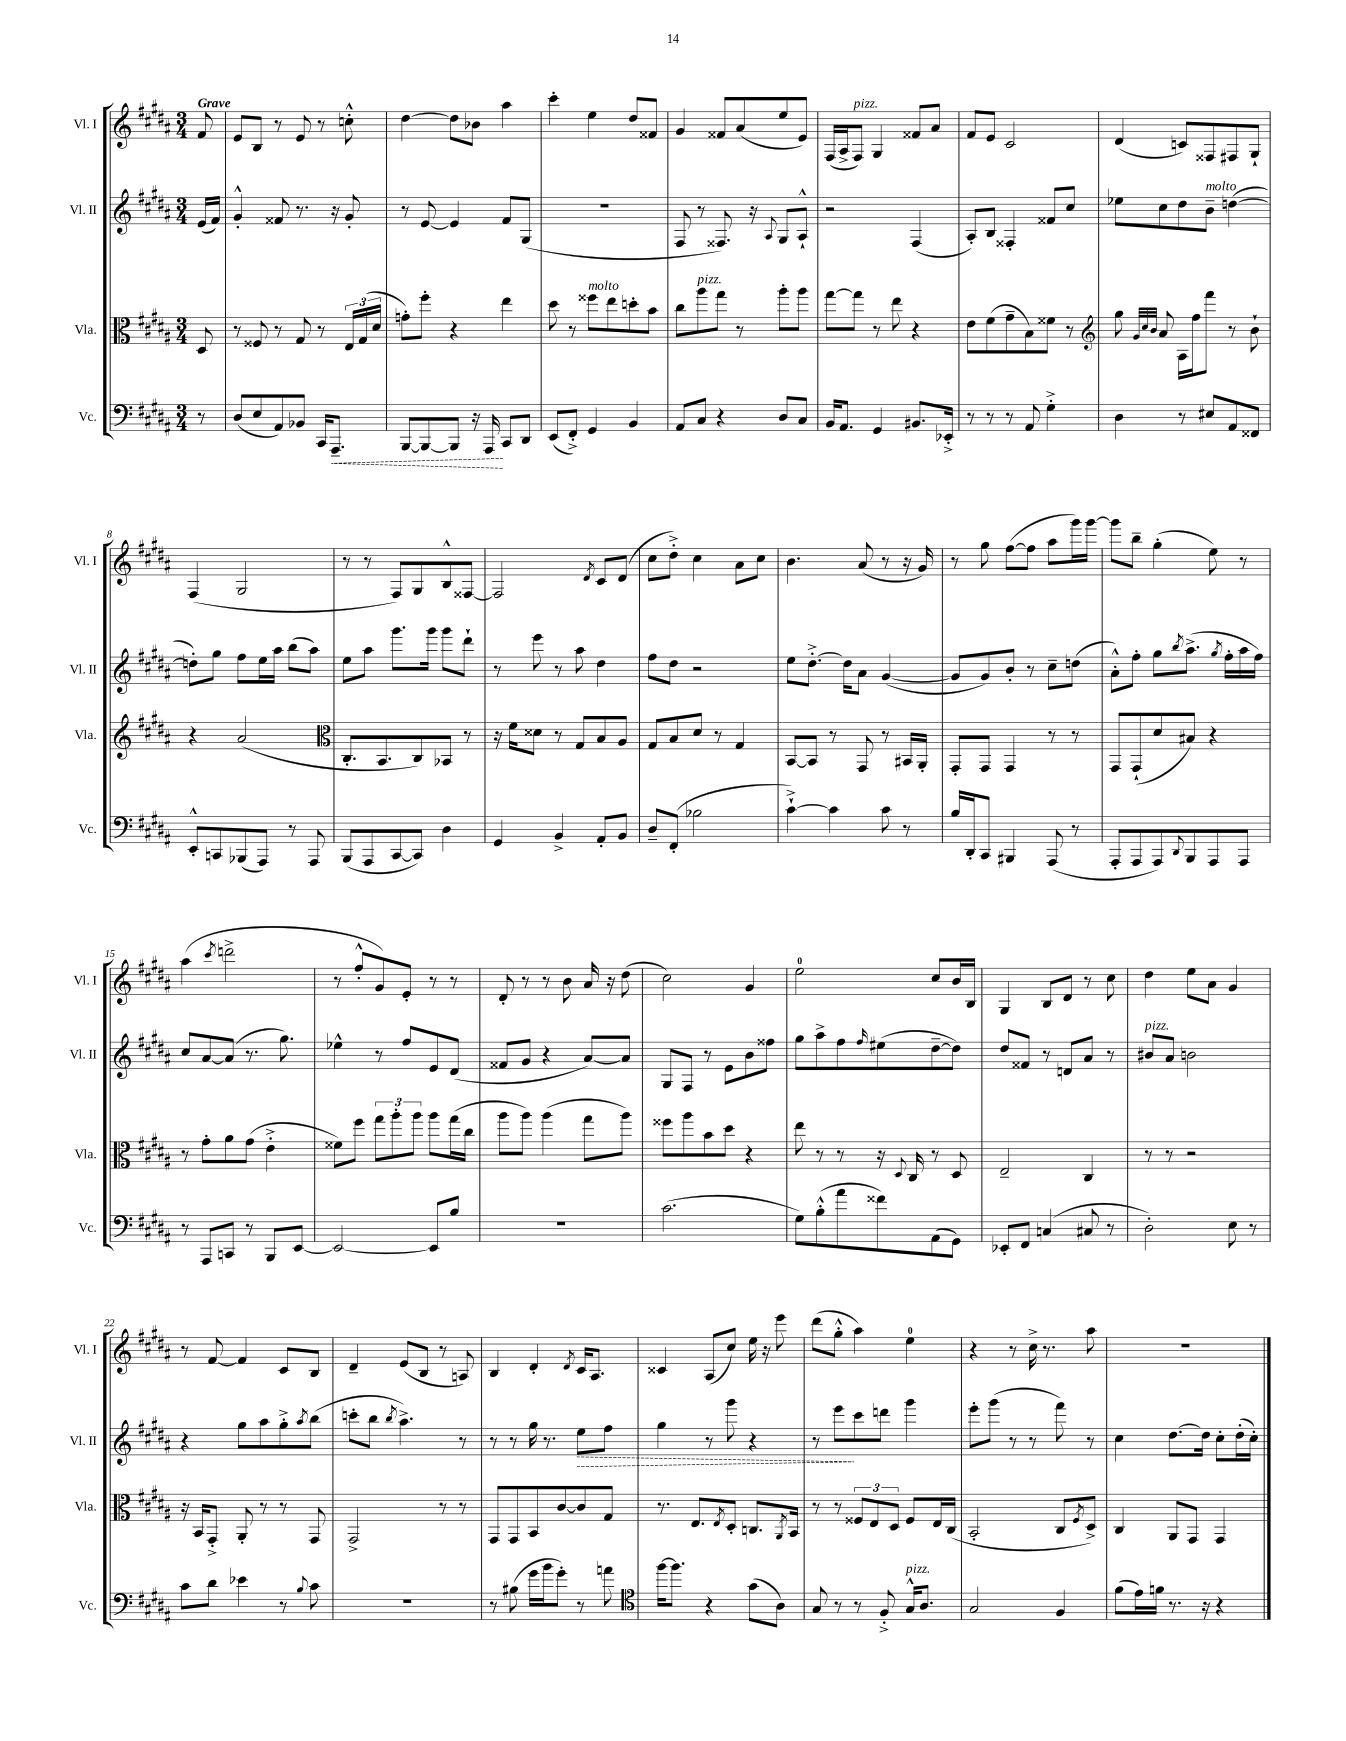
<<
\new StaffGroup <<
\new Staff = "s0" \with { instrumentName = "Vl. I" shortInstrumentName = "Vl. I" } {
    \clef treble \key b \major \numericTimeSignature \time 3/4 \partial 8 \tempo "Grave"
    fis'8 |
    e'8 b8 r8 e'8 r8 c''8-.-^ |
    dis''4~ dis''8 bes'8 ais''4 |
    cis'''4-. e''4 dis''8 fisis'8 |
    gis'4 fisis'8 ais'8( e''8 e'8) |
    fis16( ais16-> fis8^\markup { \italic "pizz." }) gis4 fisis'8 ais'8 |
    fis'8 e'8 cis'2 |
    dis'4( c'8) fisis8 fis8 gis8-! |
    fis4( gis2 |
    r8 r8 fis8) gis8 b8-^ fisis8~ |
    fisis2 \acciaccatura { dis'8 } cis'8 dis'8( |
    cis''8 dis''8-.->) cis''4 ais'8 cis''8 |
    b'4. ais'8( r8 r16 gis'16) |
    r8 gis''8 fis''8~( fis''8 ais''8 gis'''16) gis'''16~ |
    gis'''8 b''8-- gis''4-.( e''8) r8 |
    ais''4( \acciaccatura { cis'''8 } d'''2-> |
    r8 fis''8-.-^ gis'8) e'8-. r8 r8 |
    dis'8-. r8 r8 b'8 ais'16 r16 dis''8( |
    cis''2) gis'4 |
    e''2-0 cis''8 b'16 b16 |
    gis4 b8 dis'8 r8 cis''8 |
    dis''4 e''8 ais'8 gis'4 |
    r8 fis'8~ fis'4 cis'8 b8 |
    dis'4-- e'8( b8 r8 a8) |
    b4 dis'4-. \acciaccatura { dis'8 } cis'16 ais8. |
    cisis'4 ais8( cis''8) e''16 r16 e'''8 |
    dis'''8( gis''8-.-^ ais''4) e''4-0 |
    r4 r8 cis''16-> r8. ais''8 |
    R2. \bar "|." |
}
\new Staff = "s1" \with { instrumentName = "Vl. II" shortInstrumentName = "Vl. II" } {
    \clef treble \key b \major \numericTimeSignature \time 3/4 \partial 8
    e'16( fis'16) |
    gis'4-.-^ fisis'8 r8. r16 gis'8-. |
    r8 e'8~ e'4 fis'8 gis8( |
    R2. |
    fis8 r8 fisis8.) r16 \appoggiatura { ais8 } gis8 ais8-!-^ |
    r2 fis4( |
    ais8-.) b8 fisis4-. fisis'8 cis''8 |
    ees''8 cis''8 dis''8 b'8--^\markup { \italic "molto" } d''4~( |
    d''8-.) gis''8 fis''8 e''16 ais''16 b''8( ais''8) |
    e''8 ais''8 gis'''8. gis'''16 gis'''8 dis'''8-! |
    r8 e'''8 r8 ais''8 dis''4 |
    fis''8 dis''8 r2 |
    e''8 dis''8.~-.-> dis''16 ais'8 gis'4~( |
    gis'8 gis'8) b'8-. r8 cis''8-- d''8( |
    ais'8-.-^) fis''8-. gis''8 \acciaccatura { b''8 } ais''8.->( \acciaccatura { gis''8 } fis''16-. ais''16 fis''16) |
    cis''8 ais'8~ ais'8( r8. gis''8.) |
    ees''4-^ r8 fis''8 e'8 dis'8( |
    fisis'8 gis'8 r4 ais'8~) ais'8 |
    gis8 fis8 r8 e'8 b'8 fisis''8 |
    gis''8 ais''8-> fis''8 \grace { fis''16 } eis''8( dis''8~-- dis''8) |
    dis''8 fisis'8 r8 d'8 ais'8 r8 |
    bis'8^\markup { \italic "pizz." } ais'8 b'2 |
    r4 gis''8 ais''8 gis''8-.-> \acciaccatura { ais''8 } b''8( |
    c'''8-. b''8 \acciaccatura { b''8 } ais''4.->) r8 |
    r8 r8 gis''16 r8. \once \override Hairpin.style = #'dashed-line e''8\> fis''8 |
    gis''4 r8 gis'''8 r4 |
    r8 e'''8\! cis'''8 d'''8 gis'''4 |
    e'''8-. gis'''8( r8 r8 fis'''8) r8 |
    cis''4 dis''8.~ dis''16 cis''8-. dis''16-.( cis''16-.) \bar "|." |
}
\new Staff = "s2" \with { instrumentName = "Vla." shortInstrumentName = "Vla." } {
    \clef alto \key b \major \numericTimeSignature \time 3/4 \partial 8
    dis8 |
    r8 fisis8 r8 gis8 r8 \tuplet 3/2 { e16 gis16( dis'16 } |
    g'8-.) fis''8-. r4 e''4 |
    dis''8 r8 fisis''8^\markup { \italic "molto" } e''8 d''8-. b'8 |
    cis''8 ais''8^\markup { \italic "pizz." } gis''8 r8 ais''8-. ais''8 |
    gis''8~ gis''8 r8 e''8 r4 |
    e'8 fis'8( gis'8-- b8) fisis'8 r8 |
    \clef treble gis''8 \grace { gis'32 cis''32 b'32 } ais'8 ais16 fis''16 fis'''8 r8 b'8-! |
    r4 ais'2( |
    \clef alto cis8.-. b,8. cis8) bes,8 r8 |
    r16 fis'16 disis'8 r8 gis8 b8 ais8 |
    gis8 b8 dis'8 r8 gis4 |
    b,8~ b,8 r8 gis,8 r8 bis,16 ais,16-. |
    gis,8-. gis,8 gis,4 r8 r8 |
    gis,8 gis,8-!( dis'8 bis8) r4 |
    r8 gis'8-. ais'8 gis'8( e'4-.-> |
    fisis'8) fis''8 \tuplet 3/2 { gis''8 ais''8-. ais''8 } ais''8 gis''16( cis''16 |
    ais''8 ais''8) ais''4( gis''8 ais''8) |
    fisis''8 ais''8 b'8 dis''8 r4 |
    e''8 r8 r8 r16 \appoggiatura { dis8 } cis16 r8 dis8 |
    e2-- cis4 |
    r8 r8 r2 |
    r16 b,16 gis,8-.-> ais,8-. r8 r8 gis,8 |
    gis,2-> r8 r8 |
    gis,8 gis,8 b,8 cis'8~ cis'8 gis8 |
    r8. e8. \acciaccatura { e8 } dis8-. c8. \acciaccatura { ais,8 } b,16 |
    r8 r8 \tuplet 3/2 { fisis8 e8 dis8 } fisis8 e16 cis16( |
    b,2-. cis8 \acciaccatura { fis8 } dis8->) |
    cis4 ais,8 gis,8 gis,4 \bar "|." |
}
\new Staff = "s3" \with { instrumentName = "Vc." shortInstrumentName = "Vc." } {
    \clef bass \key b \major \numericTimeSignature \time 3/4 \partial 8
    r8 |
    dis8( e8 ais,8) bes,8 cis,16 \once \override Hairpin.style = #'dashed-line ais,,8.--\< |
    b,,8~ b,,8~ b,,8 r16 ais,,16\! cis,8 dis,8 |
    e,8( fis,8-.->) gis,4 b,4 |
    ais,8 cis8 r4 dis8 cis8 |
    b,16 ais,8. gis,4 bis,8. ees,16-.-> |
    r8 r8 r8 ais,8 gis4-.-> |
    dis4 r8 eis8 ais,8 fisis,8 |
    e,8-.-^ c,8 bes,,8( ais,,8) r8 ais,,8 |
    b,,8( ais,,8 cis,8~ cis,8) dis4 |
    gis,4 b,4-> ais,8-. b,8 |
    dis8-- fis,8-.( bes2 |
    cis'4~-!->) cis'4 cis'8 r8 |
    b16 dis,16-. cis,8 bis,,4 ais,,8( r8 |
    ais,,8-. ais,,8 ais,,8) \appoggiatura { dis,8 } b,,8 ais,,8 ais,,8 |
    r8 ais,,8 c,8 r8 b,,8 e,8~ |
    e,2~ e,8 b8 |
    R2. |
    cis'2.( |
    gis8) b8-.-^( ais'8 fisis'8) ais,8( gis,8) |
    ees,8-. fis,8 c4( cis8 r8 |
    dis2-.) e8 r8 |
    cis'8 dis'8 ees'4 r8 \appoggiatura { b8 } cis'8 |
    R2. |
    r8 bis8( gis'16 b'16 gis'8-.) r8 a'8 |
    \clef tenor fis''16~ fis''8. r4 gis'8( ais8) |
    gis8 r8 r8 fis8-.-> gis16-^^\markup { \italic "pizz." } ais8. |
    gis2 fis4 |
    fis'8( e'16) f'16 r8. r16 r4 \bar "|." |
}
>>
>>
